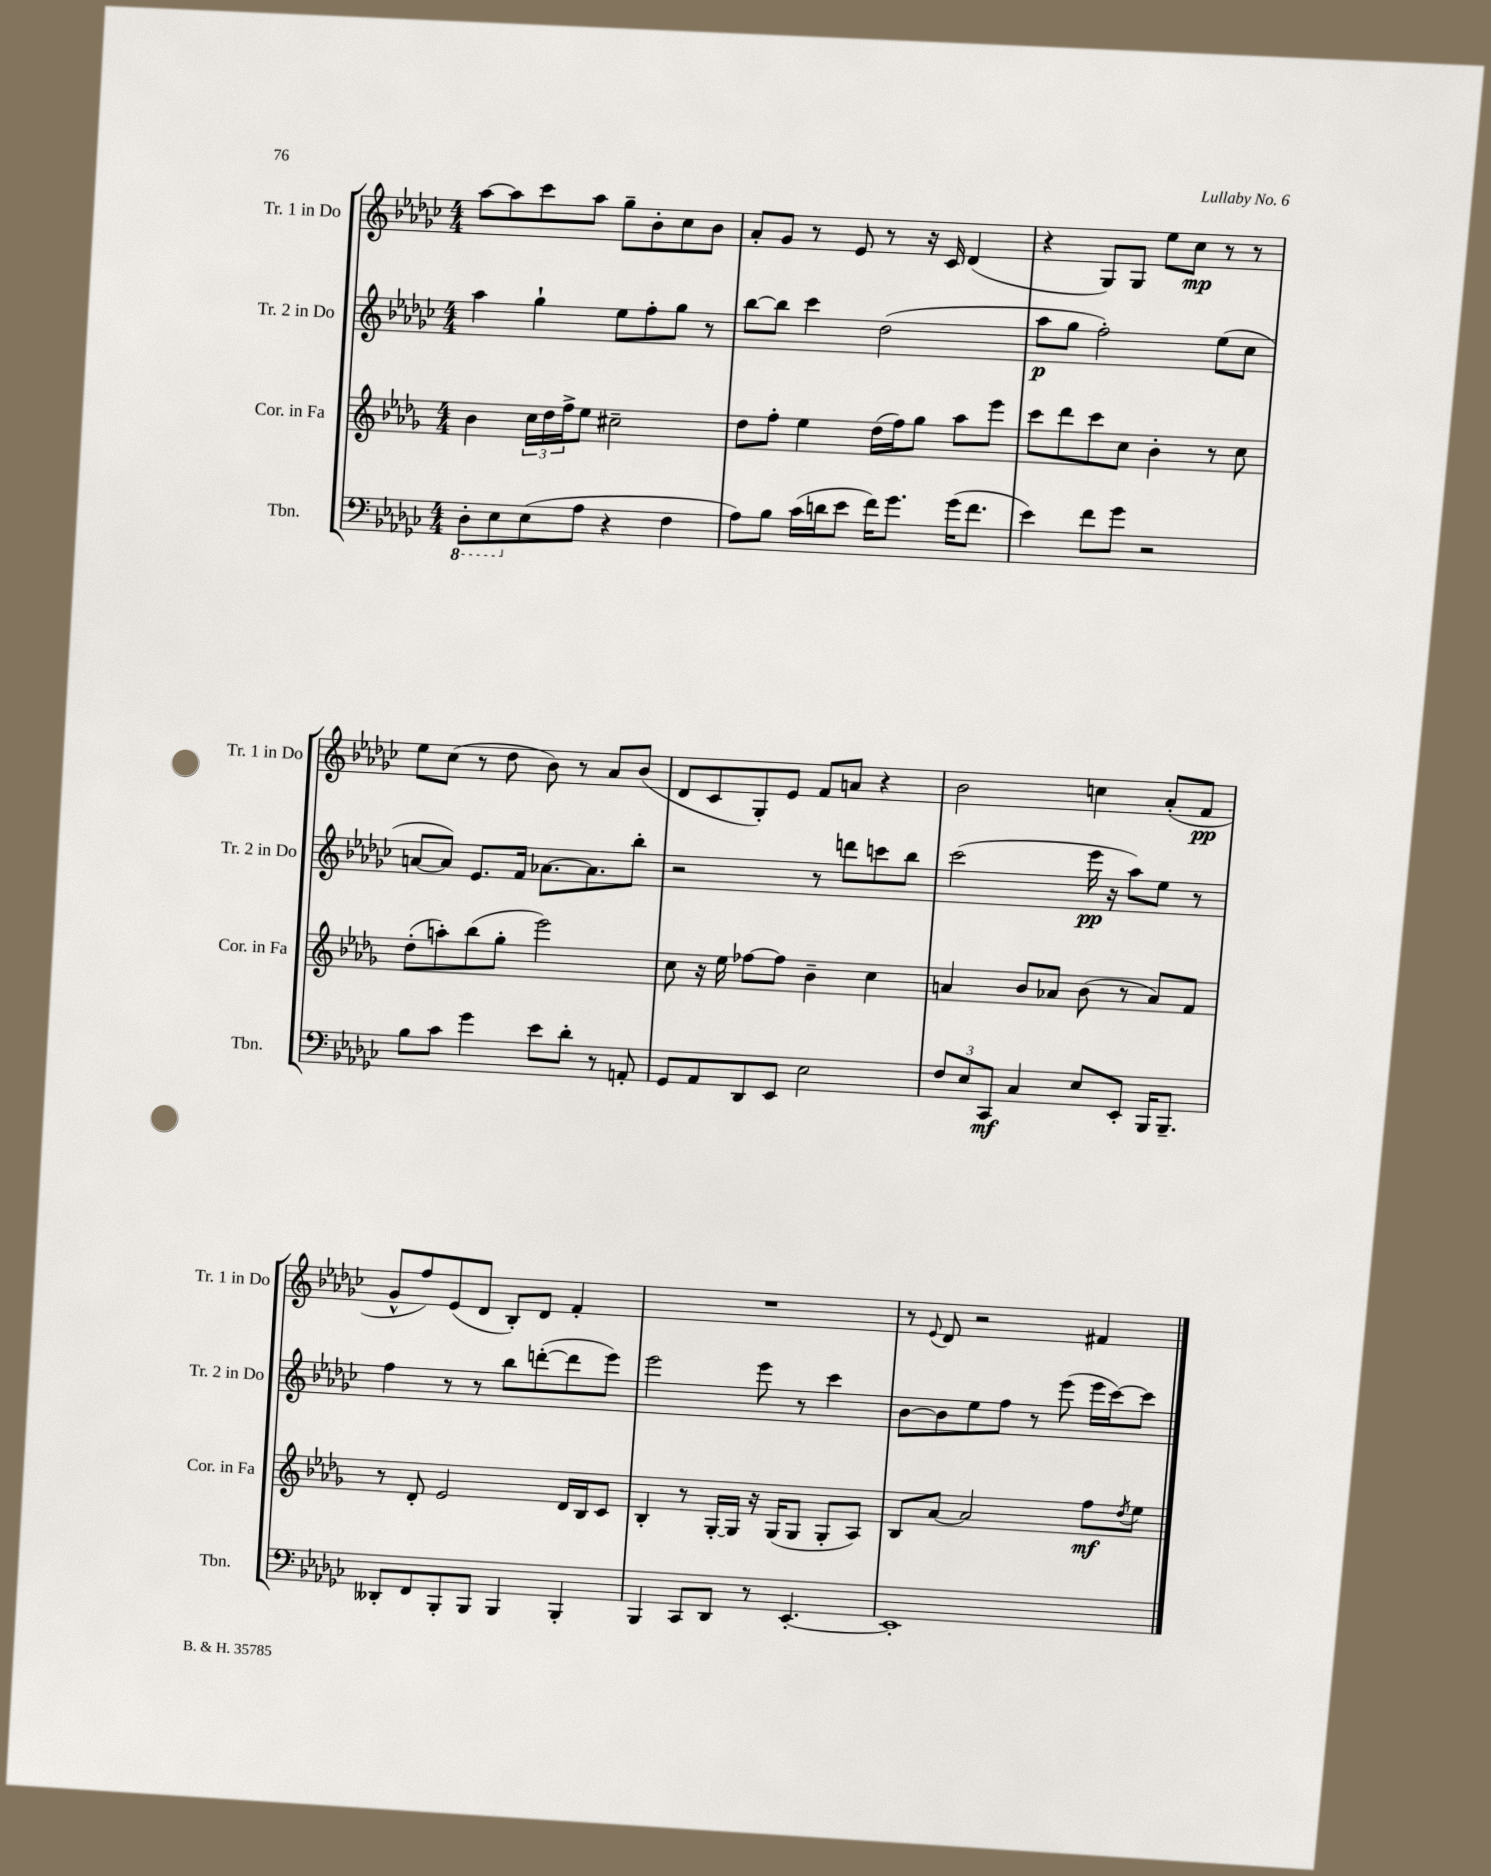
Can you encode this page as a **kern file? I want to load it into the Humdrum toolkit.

**kern	**kern	**kern	**kern
*staff4	*staff3	*staff2	*staff1
*clefF4	*clefG2	*clefG2	*clefG2
*k[b-e-a-d-g-c-]	*k[b-e-a-d-g-]	*k[b-e-a-d-g-c-]	*k[b-e-a-d-g-c-]
*M4/4	*M4/4	*M4/4	*M4/4
8DD-'	4b-	4aa-	[8aa-
8EE-	.	.	8aa-]
(8E-	24cc	4gg-`	8ccc-
.	24dd-	.	.
.	24ff^	.	.
8A-	8ee-	.	8aa-
4r	2cc#~	8ee-	8gg-~
.	.	8ff'	8b-'
4F	.	8gg-	8cc-
.	.	8r	8b-
=	=	=	=
8A-)	8dd-	[8bb-	8a-'
8B-	8ff'	8bb-]	8g-
(16c-	4ee-	4ccc-	8r
16d	.	.	.
8e-	.	.	8e-
16f)	(16dd-	(2dd-	8r
8.g-	16ff)	.	.
.	8gg-	.	16r
.	.	.	16c-
(16g-	8aa-	.	(4d-
8.f	.	.	.
.	8eee-	.	.
=	=	=	=
4e-)	8ccc	8aa-	4r
.	8ddd-	8gg-	.
8f	8ccc	2ff')	8G-)
8g-	8cc	.	8G-
2r	4b-'	.	8ee-
.	.	.	8cc-
.	8r	(8ee-	8r
.	8cc	8cc-	8r
=	=	=	=
8B-	(8dd-'	[8a	8ee-
8c-	8aa')	8a])	(8cc-
4g-	(8bb-	8.e-	8r
.	8gg-'	.	8dd-
.	.	16f	.
8e-	2eee-)	[8.a-	8b-)
8d-'	.	.	8r
.	.	8.a-]	.
8r	.	.	8a-
8AA'	.	8bb-'	(8b-
=	=	=	=
8GG-	8cc	2r	8d-
8AA-	16r	.	8c-
.	16ee-	.	.
8DD-	[8ff-	.	8G-')
8EE-	8ff-]	.	8e-
2E-	4b-~	8r	8f
.	.	8ddd	8a
.	4cc	8ccc	4r
.	.	8bb-	.
=	=	=	=
12F	4a	(2ccc-	2b-
12E-	.	.	.
12CC-	.	.	.
4C-	8b-	.	.
.	8a-	.	.
8E-	(8b-	16eee-	4cc
.	.	16r	.
8EE-'	8r	8aa-)	.
16BBB-	8a-)	8ee-	(8a-'
8.BBB-~	.	.	.
.	8f	8r	8f
=	=	=	=
8DD--'	8r	4ff	8g-^^
8FF	8d-'	.	8ff)
8BBB-'	2e-	8r	(8e-
8BBB-	.	8r	8d-
4BBB-	.	8bb-	8B-')
.	.	([8ddd'	8d-
4BBB-'	16d-	8ddd]	4f'
.	16B-	.	.
.	8c	8eee-)	.
=	=	=	=
4BBB-	4B-'	2eee-	1r
8CC-	8r	.	.
8DD-	[16G-'	.	.
.	16G-]	.	.
8r	16r	8eee-	.
.	(16G-	.	.
[4.EE-'	8G-	8r	.
.	8G-'	4ccc-	.
.	8A-)	.	.
=	=	=	=
1EE-']	8B-	[8b-	8r
.	.	.	8qqe-
.	[8a-	8b-]	8d-
.	2a-]	8ee-	2r
.	.	8ff	.
.	.	8r	.
.	.	(8eee-	.
.	8ff	16eee-	4f#
.	.	[16ccc-)	.
.	8qdd-	.	.
.	8ee-	8ccc-]	.
==	==	==	==
*-	*-	*-	*-
